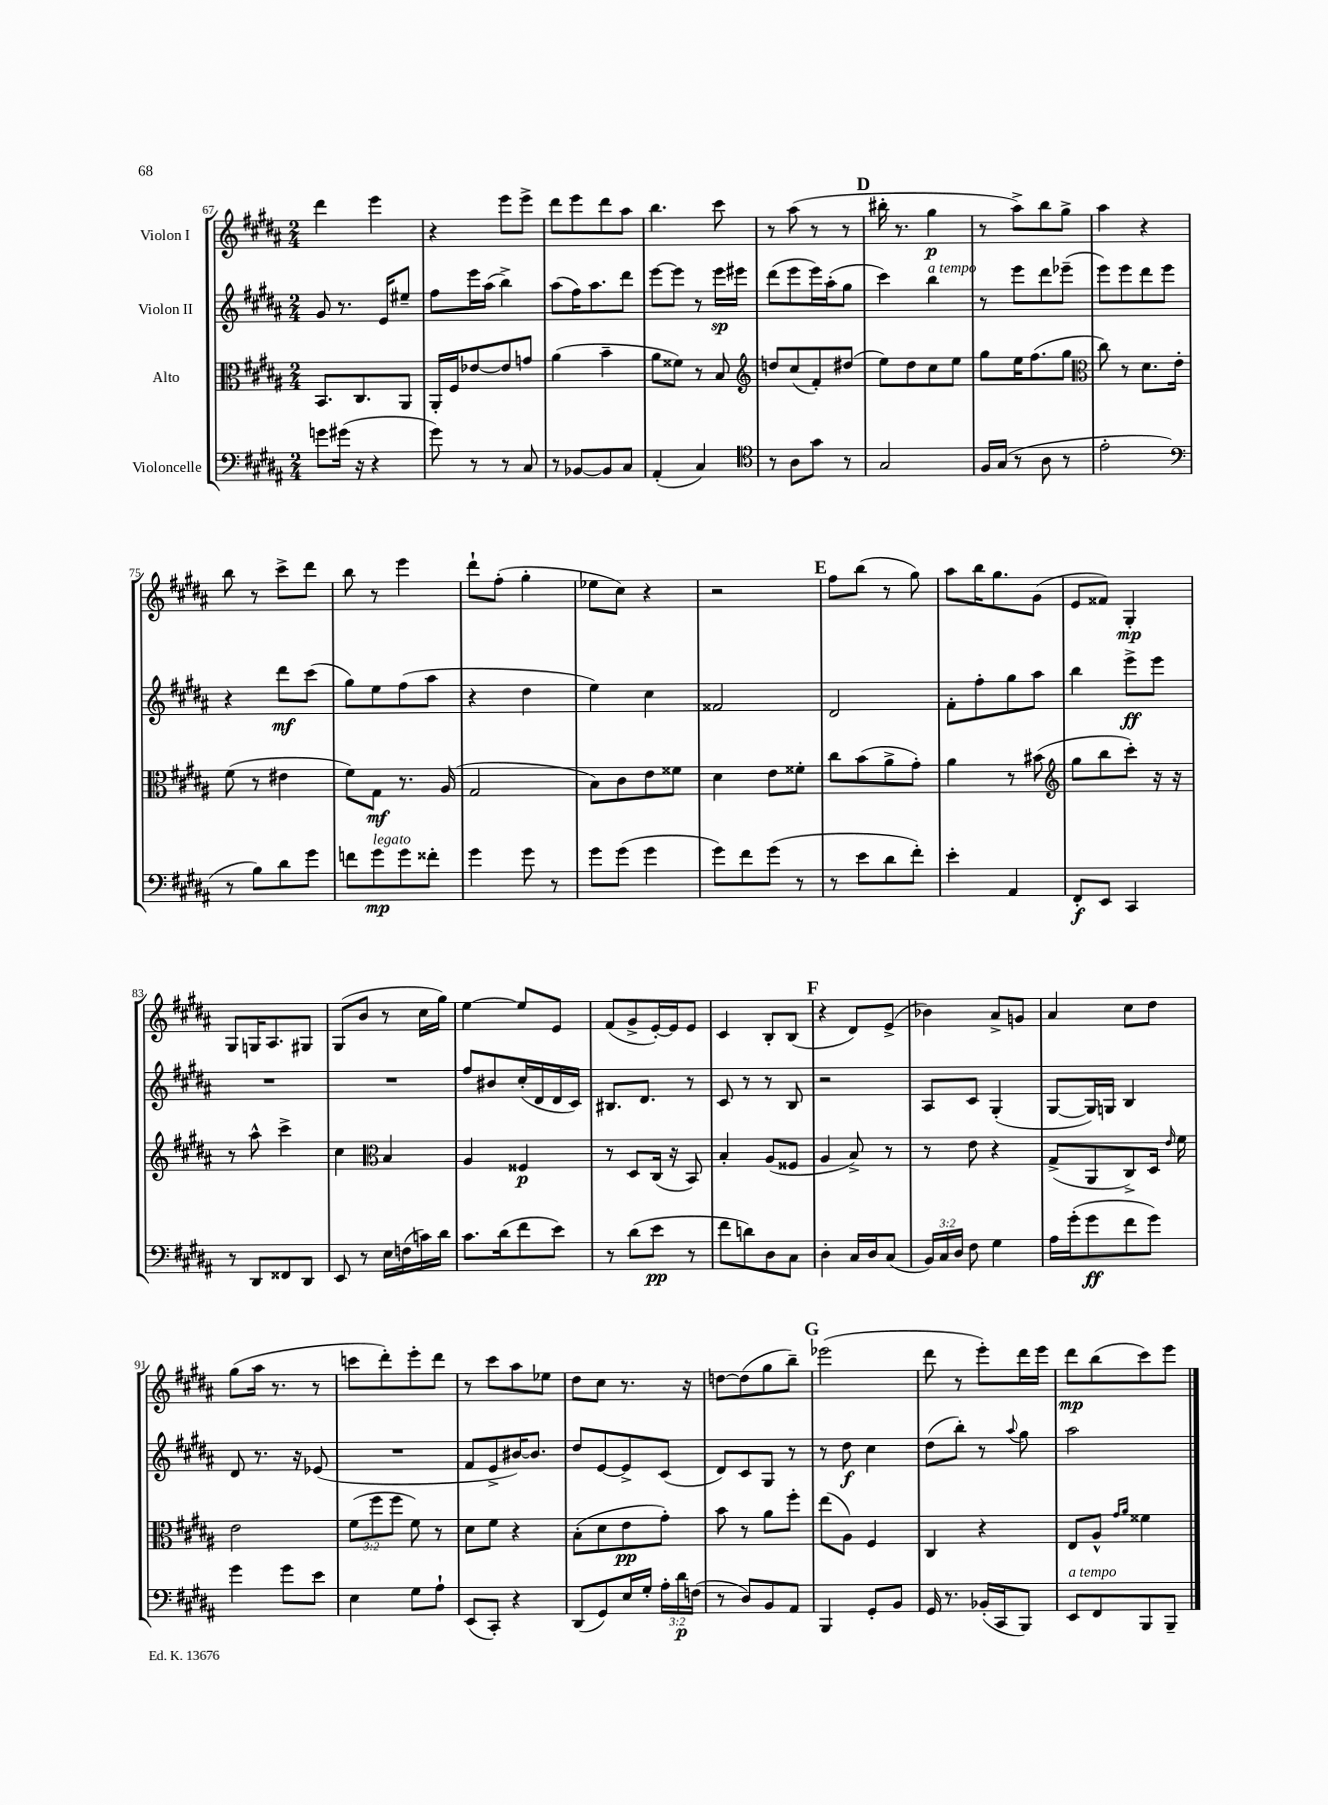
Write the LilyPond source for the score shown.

<<
\new StaffGroup <<
\new Staff = "s0" \with { instrumentName = "Violon I" } {
    \clef treble \key b \major \numericTimeSignature \time 2/4
    \autoBeamOff dis'''4 e'''4 |
    r4 e'''8[ e'''8]-> |
    dis'''8[ e'''8 dis'''8 ais''8] |
    b''4. cis'''8 |
    r8 ais''8( r8 r8 |
    \mark \markup { \bold "D" } bis''16-. r8. gis''4\p |
    r8 ais''8[->) b''8 gis''8]-> |
    ais''4 r4 |
    b''8 r8 cis'''8[-> dis'''8] |
    b''8 r8 e'''4 |
    dis'''8[-! fis''8]-.( gis''4-. |
    ees''8[ cis''8]) r4 |
    r2 |
    \mark \markup { \bold "E" } fis''8[ b''8]( r8 gis''8) |
    ais''8[ b''16 gis''8. gis'8]( |
    e'8[ fisis'8]) gis4-.\mp |
    gis8[ g16 ais8. gis8] |
    gis8[( b'8] r8 cis''16[ gis''16]) |
    e''4~ e''8[ e'8] |
    fis'8[( gis'8-> e'16~-.) e'16 e'8] |
    cis'4 b8[-. b8]( |
    \mark \markup { \bold "F" } r4 dis'8[) e'8]->( |
    bes'4) ais'8[-> g'8] |
    ais'4 cis''8[ dis''8] |
    gis''8[( ais''16] r8. r8 |
    c'''8[ dis'''8-.) e'''8-. dis'''8] |
    r8 cis'''8[ ais''8 ees''8] |
    dis''8[ cis''8] r8. r16 |
    d''8[~ d''8( gis''8 b''8]--) |
    \mark \markup { \bold "G" } ees'''2( |
    dis'''8 r8 e'''8[-.) dis'''16 e'''16] |
    dis'''8[\mp b''8( cis'''8) e'''8] \bar "|." |
}
\new Staff = "s1" \with { instrumentName = "Violon II" } {
    \clef treble \key b \major \numericTimeSignature \time 2/4
    \autoBeamOff gis'8 r8. e'16[ eis''8]-- |
    fis''8[ e'''16 ais''16]( b''4->) |
    ais''8[( fis''16) ais''8. dis'''8] |
    e'''8[~ e'''8] r8 e'''16[\sp eis'''16] |
    dis'''8[( e'''8 e'''16) ais''16-.( gis''8] |
    \mark \markup { \bold "D" } cis'''4) b''4^\markup { \italic "a tempo" } |
    r8 e'''8[ dis'''8 ees'''8]--( |
    e'''8[) e'''8 dis'''8 e'''8] |
    r4 dis'''8[\mf cis'''8]( |
    gis''8[) e''8 fis''8( ais''8] |
    r4 dis''4 |
    e''4) cis''4 |
    fisis'2 |
    \mark \markup { \bold "E" } dis'2 |
    fis'8[-. fis''8-. gis''8 ais''8] |
    b''4 e'''8[->\ff e'''8] |
    R2 |
    R2 |
    fis''8[ bis'8 cis''16-.( dis'16 dis'16 cis'16]) |
    bis8.[ dis'8.] r8 |
    cis'8 r8 r8 b8 |
    \mark \markup { \bold "F" } r2 |
    ais8[ cis'8] gis4-.( |
    gis8[~ gis16) g16] b4 |
    dis'8 r8. r16 ees'8( |
    R2 |
    fis'8[ e'8-> bis'16~) bis'8.] |
    dis''8[ e'8~ e'8-> cis'8]( |
    dis'8[) cis'8 gis8] r8 |
    \mark \markup { \bold "G" } r8 dis''8\f cis''4 |
    dis''8[( b''8]-.) r8 \appoggiatura { ais''8 } gis''8 |
    ais''2 \bar "|." |
}
\new Staff = "s2" \with { instrumentName = "Alto" } {
    \clef alto \key b \major \numericTimeSignature \time 2/4 \override Staff.TupletNumber.text = #tuplet-number::calc-fraction-text
    \autoBeamOff b,8.[ cis8. ais,8] |
    ais,16[-. fis16 ees'8~ ees'8 g'8] |
    ais'4( b'4-- |
    ais'8[ fisis'8]) r8 b8 |
    \clef treble d''8[ cis''8( fis'8-.) dis''8]( |
    \mark \markup { \bold "D" } e''8[) dis''8 cis''8 e''8] |
    gis''8[ e''16 fis''8.( gis''8] |
    \clef alto cis''8) r8 dis'8.[ e'16]-. |
    fis'8( r8 eis'4 |
    fis'8[) gis8]\mf r8. ais16( |
    gis2 |
    b8[) cis'8 e'8 fisis'8] |
    dis'4 e'8[ fisis'8]-. |
    \mark \markup { \bold "E" } cis''8[ b'8( ais'8-> gis'8]-.) |
    ais'4 r8 bis'8( |
    \clef treble gis''8[ b''8 cis'''8]-.) r16 r16 |
    r8 ais''8-^ cis'''4-> |
    cis''4 \clef alto b4 |
    ais4 fisis4\p |
    r8 dis8[ cis16]( r16 b,8) |
    b4-. ais8[( fisis8] |
    \mark \markup { \bold "F" } ais4 b8->) r8 |
    r8 e'8 r4 |
    gis8[->( ais,8 cis8->) dis16] \grace { e'16 } fis'16 |
    e'2 |
    \tuplet 3/2 { fis'8[( fis''8 fis''8] } fis'8) r8 |
    dis'8[ fis'8] r4 |
    b8[-.( dis'8 e'8\pp gis'8]-.) |
    b'8 r8 ais'8[ fis''8]-. |
    \mark \markup { \bold "G" } e''8[( ais8]) fis4 |
    cis4 r4 |
    e8[ ais8]-^ \grace { gis'16[ ais'16] } fisis'4 \bar "|." |
}
\new Staff = "s3" \with { instrumentName = "Violoncelle" } {
    \clef bass \key b \major \numericTimeSignature \time 2/4 \override Staff.TupletNumber.text = #tuplet-number::calc-fraction-text
    \autoBeamOff g'8[ gis'16]( r16 r4 |
    gis'8) r8 r8 cis8 |
    r8 bes,8[~ bes,8 cis8] |
    ais,4-.( cis4) |
    \clef tenor r8 ais8[ gis'8] r8 |
    \mark \markup { \bold "D" } gis2 |
    fis16[ gis16]( r8 ais8 r8 |
    e'2-. |
    \clef bass r8 b8[) dis'8 gis'8] |
    f'8[ gis'8\mp^\markup { \italic "legato" } gis'8 fisis'8]-. |
    gis'4 gis'8 r8 |
    gis'8[ gis'8]( gis'4 |
    gis'8[) fis'8 gis'8]( r8 |
    \mark \markup { \bold "E" } r8 e'8[ dis'8 fis'8]-.) |
    e'4-. ais,4 |
    fis,8[-.\f e,8] cis,4 |
    r8 dis,8[ fisis,8 dis,8] |
    e,8 r8 e16[ f16( c'16) dis'16] |
    cis'8.[ dis'16( fis'8 e'8]) |
    r8 dis'8[( e'8]\pp r8 |
    fis'8[ d'8) dis8 cis8] |
    \mark \markup { \bold "F" } dis4-. cis16[ dis16 cis8]( |
    \tuplet 3/2 { b,16[) cis16 dis16] } fis8 gis4 |
    ais16[ gis'16-.( gis'8\ff fis'8 gis'8]) |
    gis'4 gis'8[ e'8] |
    e4 gis8[ ais8]-! |
    e,8[( cis,8]-.) r4 |
    dis,8[( gis,8) e16 gis16]-. \tuplet 3/2 { ais16[-. dis'16\p f16]( } |
    r8 dis8[) b,8 ais,8] |
    \mark \markup { \bold "G" } b,,4 gis,8[-. b,8] |
    gis,16 r8. bes,16[-.( cis,16 b,,8]) |
    e,8[^\markup { \italic "a tempo" } fis,8 b,,8 b,,8]-- \bar "|." |
}
>>
>>
\layout { \context { \Score currentBarNumber = #67 } }
